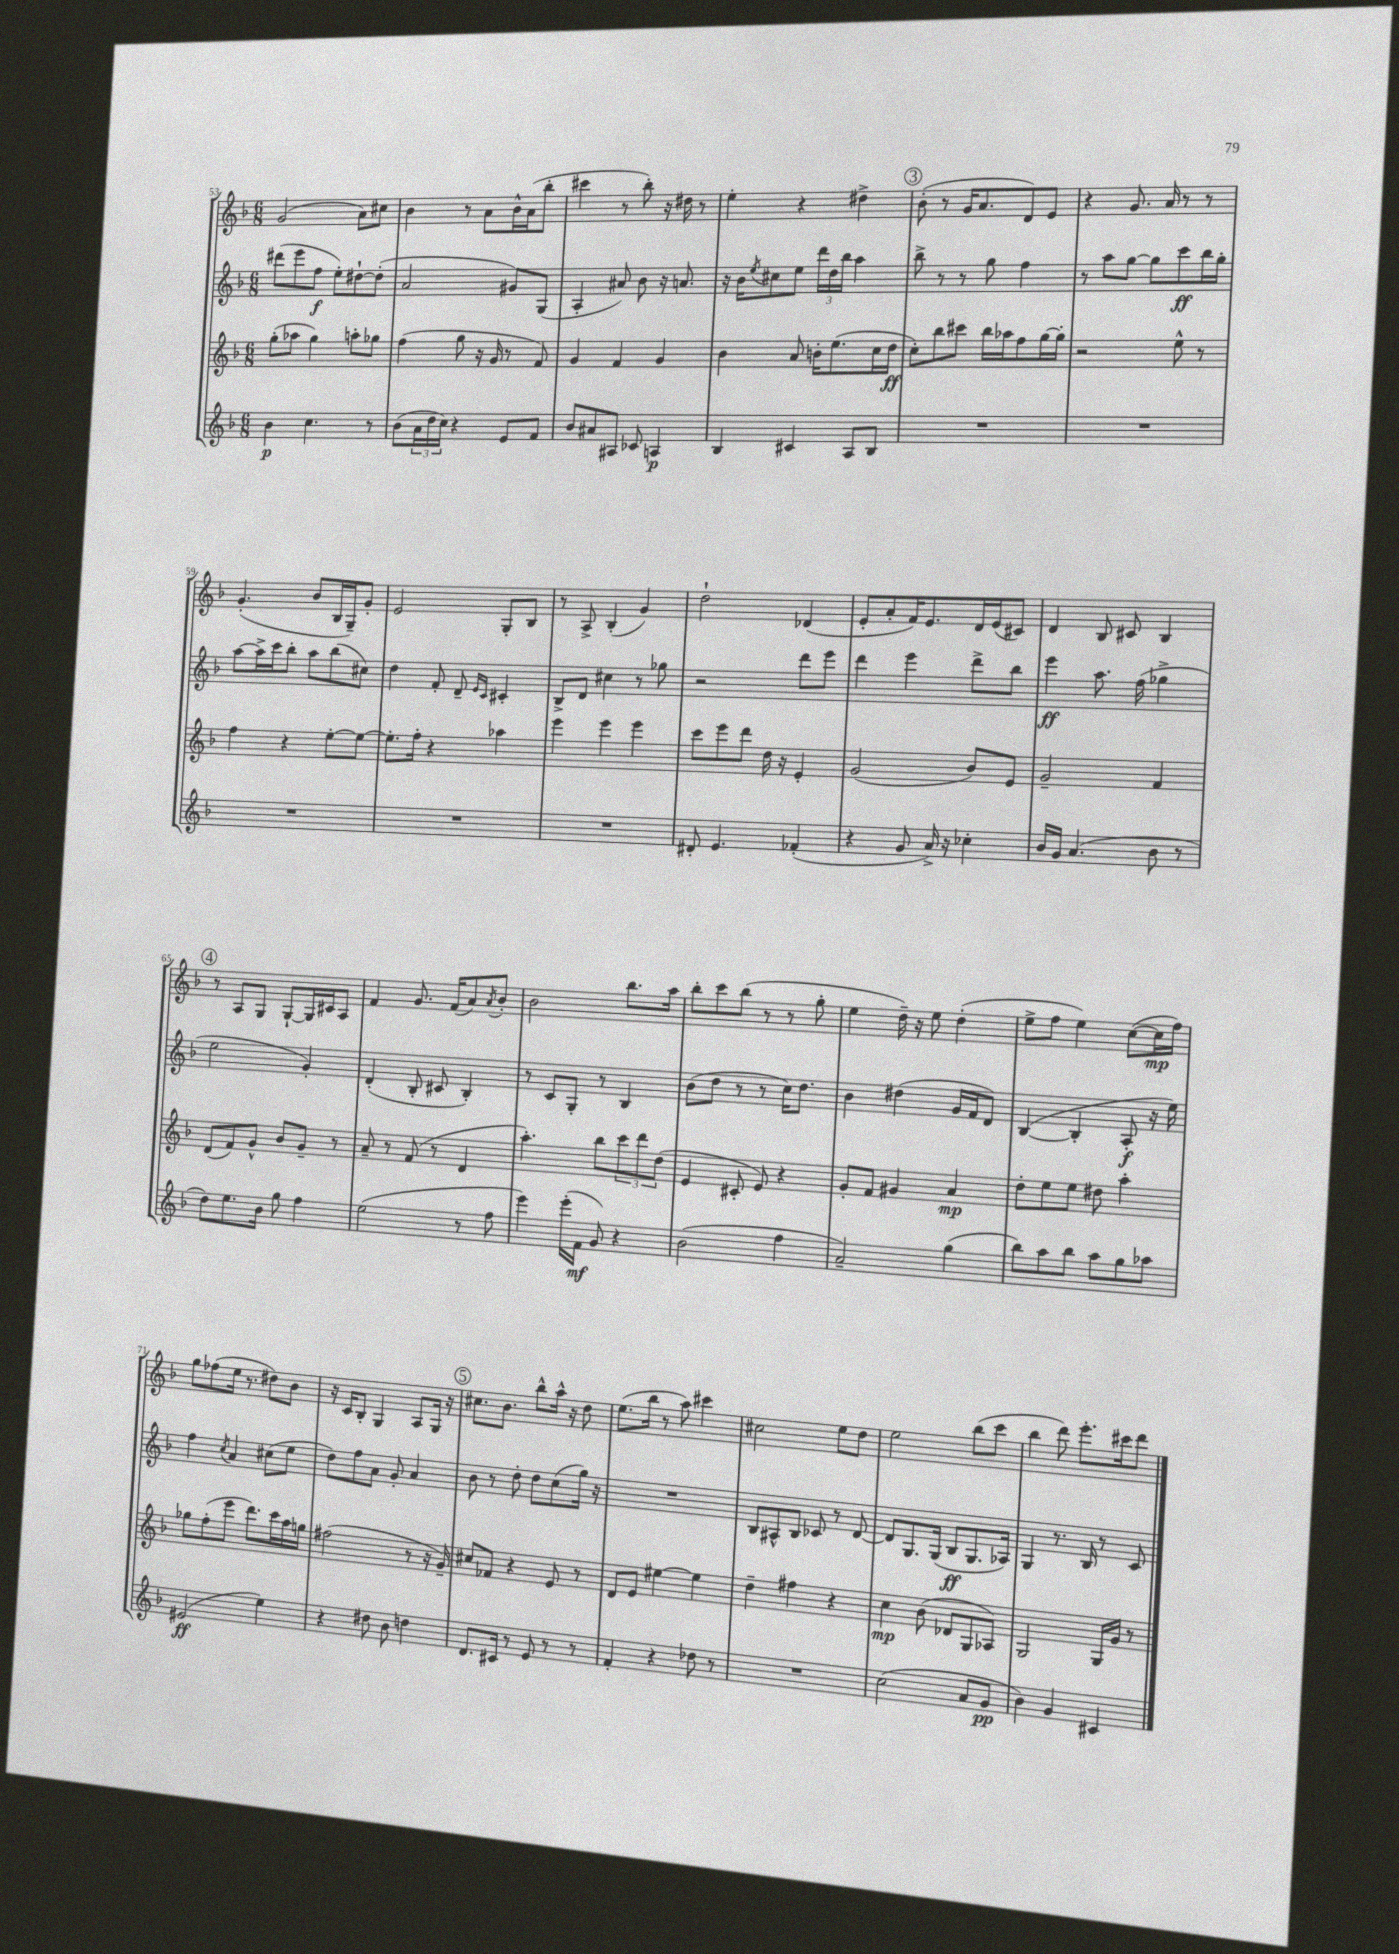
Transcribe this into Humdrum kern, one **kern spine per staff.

**kern	**dynam	**kern	**dynam	**kern	**dynam	**kern	**dynam
*part4	*part4	*part3	*part3	*part2	*part2	*part1	*part1
*staff4	*staff4	*staff3	*staff3	*staff2	*staff2	*staff1	*staff1
*clefG2	*	*clefG2	*	*clefG2	*	*clefG2	*
*k[b-]	*	*k[b-]	*	*k[b-]	*	*k[b-]	*
*M6/8	*	*M6/8	*	*M6/8	*	*M6/8	*
=53	=53	=53	=53	=53	=53	=53	=53
4b-\	p	(8gg'\L	.	(8ddd#X\L	.	(2g/	.
.	.	8aa-X\J	.	8eee\	.	.	.
4.cc\	.	4gg\)	.	8ff\J	f	.	.
.	.	.	.	8ee'\L)	.	.	.
.	.	8aan'\L	.	[8dd#X`\	.	8a\L)	.
8r	.	8gg-X\J	.	(8dd#'\J]	.	8cc#X\J	.
=54	=54	=54	=54	=54	=54	=54	=54
(8b-\L	.	(4ff\	.	2a/	.	4b-\	.
24a\L	.	.	.	.	.	.	.
24dd\	.	.	.	.	.	.	.
24cc\JJ)	.	.	.	.	.	.	.
4r	.	8gg\	.	.	.	8r	.
.	.	16r	.	.	.	8a\L	.
.	.	16g/	.	.	.	.	.
8e/L	.	8r	.	8g#X/L)	.	16b-^^\L	.
.	.	.	.	.	.	(16a\J	.
8f/J	.	8f/)	.	(8G/J	.	8bb-'\J	.
=55	=55	=55	=55	=55	=55	=55	=55
8b-/L	.	4g/	.	4A'/	.	4ccc#X\	.
8a#X/	.	.	.	.	.	.	.
8A#X/J	.	4f/	.	8a#X/)	.	8r	.
8c-X/	.	.	.	8b-\	.	8bb-'\)	.
4An/	p	4g/	.	16r	.	16r	.
.	.	.	.	8.an/	.	16dd#X\	.
.	.	.	.	.	.	8r	.
=56	=56	=56	=56	=56	=56	=56	=56
4B-/	.	4b-\	.	16r	.	4ee'\	.
.	.	.	.	16b-\KL	.	.	.
.	.	.	.	8qee/	.	.	.
.	.	.	.	8cc#X\	.	.	.
4c#X/	.	8a/	.	8ee\J	.	4r	.
.	.	16bn'\KL	.	24ddd\LL	.	.	.
.	.	.	.	24dd\	.	.	.
.	.	(8.ee\	.	.	.	.	.
.	.	.	.	24bb-\JJ	.	.	.
8A/L	.	.	.	4aa\	.	4dd#X^\	.
8B-/J	.	16cc\L	.	.	.	.	.
.	.	16dd\JJ	ff	.	.	.	.
!!LO:REH:place=s1:t=3
=57	=57	=57	=57	=57	=57	=57	=57
2.r	.	8cc'\L)	.	8bb-^\	.	(8b-'\	.
.	.	8bb-\	.	8r	.	8r	.
.	.	8ccc#X\J	.	8r	.	16g/KL	.
.	.	.	.	.	.	8.a/	.
.	.	16bb-\LL	.	8gg\	.	.	.
.	.	16aa-X\J	.	.	.	.	.
.	.	8ff\	.	4ff\	.	8d/)	.
.	.	[16gg\L	.	.	.	8e/J	.
.	.	16gg'\JJ]	.	.	.	.	.
=58	=58	=58	=58	=58	=58	=58	=58
2.r	.	2r	.	8r	.	4r	.
.	.	.	.	8aa\L	.	.	.
.	.	.	.	[8gg\J	.	8.g/	.
.	.	.	.	8gg\L]	.	.	.
.	.	.	.	.	.	16a/	.
.	.	8ee^^\	.	8ccc\	ff	8r	.
.	.	8r	.	16bb-\L	.	8r	.
.	.	.	.	16gg'\JJ	.	.	.
!!LO:LB:g=z
=59	=59	=59	=59	=59	=59	=59	=59
2.r	.	4ff\	.	[8aa\L	.	(4.g'/	.
.	.	.	.	16aa^\L]	.	.	.
.	.	.	.	16ccc\J	.	.	.
.	.	4r	.	8bb-'\J	.	.	.
.	.	.	.	8aa\L	.	8b-/L	.
.	.	[8ee'\L	.	(8bb-\	.	16B-/L	.
.	.	.	.	.	.	16G~/J)	.
.	.	8ee\J_	.	8cc#X\J)	.	8g'/J	.
=60	=60	=60	=60	=60	=60	=60	=60
2.r	.	8.ee'\L]	.	4dd\	.	2e/	.
.	.	16ff'\Jk	.	.	.	.	.
.	.	4r	.	8f'/	.	.	.
.	.	.	.	8d~/	.	.	.
.	.	.	.	16qqe/LL	.	.	.
.	.	.	.	16qqc/JJ	.	.	.
.	.	4aa-X\	.	4c#X'/	.	8G'/L	.
.	.	.	.	.	.	8B-/J	.
=61	=61	=61	=61	=61	=61	=61	=61
2.r	.	4eee\	.	8B-^/L	.	8r	.
.	.	.	.	8d/J	.	8A^/	.
.	.	4eee\	.	4cc#X\	.	(4B-'/	.
.	.	4eee\	.	8r	.	4g/)	.
.	.	.	.	8gg-X\	.	.	.
=62	=62	=62	=62	=62	=62	=62	=62
8d#X'/	.	8ccc\L	.	2r	.	2dd`\	.
4.e/	.	8eee\	.	.	.	.	.
.	.	8ddd\J	.	.	.	.	.
.	.	16dd\	.	.	.	.	.
.	.	16r	.	.	.	.	.
(4f-X'/	.	4e'/	.	8ddd\L	.	(4d-X/	.
.	.	.	.	8eee\J	.	.	.
=63	=63	=63	=63	=63	=63	=63	=63
4r	.	(2g/	.	4ddd\	.	8e'/L	.
.	.	.	.	.	.	8a'/	.
8g/	.	.	.	4eee\	.	16f/K)	.
.	.	.	.	.	.	8.e/	.
16a^/)	.	.	.	.	.	.	.
16r	.	.	.	.	.	.	.
4cc-X'\	.	8b-/L)	.	8ddd^\L	.	16d/L	.
.	.	.	.	.	.	(16e/J	.
.	.	8e/J	.	8bb-\J	.	8c#X/J)	.
=64	=64	=64	=64	=64	=64	=64	=64
16b-/LL	.	2g~/	.	4eee\	ff	4d/	.
16g/JJ	.	.	.	.	.	.	.
(4.a/	.	.	.	.	.	.	.
.	.	.	.	8.aa\	.	8B-/	.
.	.	.	.	.	.	8c#X/	.
.	.	.	.	(16ff\	.	.	.
8b-\	.	4f/	.	4gg-X^\	.	4B-/	.
8r	.	.	.	.	.	.	.
!!LO:LB:g=z
!!LO:REH:place=s1:t=4
=65	=65	=65	=65	=65	=65	=65	=65
8dd\L)	.	(8d/L	.	2ee\	.	8r	.
8.ee\	.	8f/)	.	.	.	8A/L	.
.	.	8g^^/J	.	.	.	8G/J	.
16b-\Jk	.	.	.	.	.	.	.
8gg\	.	8b-/L	.	.	.	[8G`/L	.
4ff\	.	8g~/J	.	4g'/)	.	16G/L]	.
.	.	.	.	.	.	16c#X/J	.
.	.	8r	.	.	.	8A/J	.
=66	=66	=66	=66	=66	=66	=66	=66
(2ee\	.	8a~/	.	(4d'/	.	4f/	.
.	.	8r	.	.	.	.	.
.	.	(8f/	.	8B-'/	.	8.g/	.
.	.	8r	.	8c#X/	.	.	.
.	.	.	.	.	.	(16f/KL	.
8r	.	4d/	.	4B-'/)	.	8a/)	.
.	.	.	.	.	.	8qa/	.
8ff\	.	.	.	.	.	8b-'/J	.
=67	=67	=67	=67	=67	=67	=67	=67
4eee\)	.	4.aa'\)	.	8r	.	2b-\	.
.	.	.	.	8c/L	.	.	.
(16eee'\LL	.	.	.	8G'/J	.	.	.
16f\JJ	mf	.	.	.	.	.	.
8g/)	.	8bb-\L	.	8r	.	.	.
4r	.	12ccc\	.	4B-/	.	8.bb-\L	.
.	.	12ddd\	.	.	.	.	.
.	.	(12dd\J	.	.	.	.	.
.	.	.	.	.	.	16aa\Jk	.
=68	=68	=68	=68	=68	=68	=68	=68
(2b-\	.	4e/	.	(8b-\L	.	8bb-'\L	.
.	.	.	.	8dd\J	.	8ccc\	.
.	.	8c#X'/	.	8r	.	(8bb-\J	.
.	.	8e/)	.	8r	.	8r	.
4ff\	.	4r	.	16cc\KL)	.	8r	.
.	.	.	.	8.dd\J	.	.	.
.	.	.	.	.	.	8gg'\	.
=69	=69	=69	=69	=69	=69	=69	=69
2a~/)	.	8g'/L	.	4b-\	.	4ee\	.
.	.	8f/J	.	.	.	.	.
.	.	4g#X/	.	(4dd#X\	.	16dd~\)	.
.	.	.	.	.	.	16r	.
.	.	.	.	.	.	8ee\	.
(4gg\	.	4a/	mp	16g/LL	.	(4dd'\	.
.	.	.	.	16f/J	.	.	.
.	.	.	.	8d/J)	.	.	.
=70	=70	=70	=70	=70	=70	=70	=70
8bb-\L)	.	8dd'\L	.	([4B-/	.	8ee^\L	.
8aa\	.	8ee\	.	.	.	8ff\J	.
8bb-\J	.	8ee\J	.	4B-'/]	.	4ee\)	.
8aa\L	.	8dd#X\	.	.	.	.	.
8gg\	.	4aa'\	.	8A'/	f	([8cc\L	.
8aa-X\J	.	.	.	16r	.	16cc\L]	mp
.	.	.	.	16ee\)	.	16ff\JJ)	.
!!LO:LB:g=z
=71	=71	=71	=71	=71	=71	=71	=71
(2e#X/	ff	8gg-X\L	.	4ff\	.	8gg\L	.
.	.	(8ff'\	.	.	.	(8ff-X\	.
.	.	.	.	8qcc/	.	.	.
.	.	8eee\J	.	4a/	.	16ee\Jk	.
.	.	.	.	.	.	8.r	.
.	.	8.ddd\L)	.	.	.	.	.
4ee\)	.	.	.	(8cc#X\L	.	8dd#X\L)	.
.	.	16ccc\L	.	.	.	.	.
.	.	16aa\	.	8ee\J	.	8b-\J	.
.	.	16ggn\JJ	.	.	.	.	.
=72	=72	=72	=72	=72	=72	=72	=72
4r	.	(2ff#X\	.	8dd\L)	.	16r	.
.	.	.	.	.	.	16c/KL	.
.	.	.	.	8ff\	.	8B-'/J	.
8dd#X\	.	.	.	8a\J	.	4G/	.
8b-\	.	.	.	8g'/	.	.	.
4ddn\	.	8r	.	4a/	.	8A/L	.
.	.	16r	.	.	.	16G/Jk	.
.	.	16g~/)	.	.	.	16r	.
!!LO:REH:place=s1:t=5
=73	=73	=73	=73	=73	=73	=73	=73
8.d/L	.	8cc#X/L	.	8b-\	.	8.cc#X\L	.
.	.	8f-X/J	.	8r	.	.	.
16c#X/Jk	.	.	.	.	.	8.b-\J	.
8r	.	4r	.	8dd'\	.	.	.
8e/	.	.	.	8dd\L	.	8bb-^^\L	.
8r	.	8e/	.	(8cc\	.	16aa^^\Jk	.
.	.	.	.	.	.	16r	.
8r	.	8r	.	16gg\Jk)	.	8dd\	.
.	.	.	.	16r	.	.	.
=74	=74	=74	=74	=74	=74	=74	=74
4f'/	.	8d/L	.	2.r	.	(8.ee\L	.
.	.	8e/J	.	.	.	.	.
.	.	.	.	.	.	16bb-\Jk	.
4r	.	[4ee#X\	.	.	.	8r	.
.	.	.	.	.	.	8aa\)	.
8dd-X\	.	4ee#\]	.	.	.	4ccc#X\	.
8r	.	.	.	.	.	.	.
=75	=75	=75	=75	=75	=75	=75	=75
2.r	.	4dd~\	.	8B-/L	.	2cc#X\	.
.	.	.	.	8A#X^^/	.	.	.
.	.	4ff#X\	.	8B-/J	.	.	.
.	.	.	.	8c-X/	.	.	.
.	.	4r	.	8r	.	8ee\L	.
.	.	.	.	[8d/	.	8dd\J	.
=76	=76	=76	=76	=76	=76	=76	=76
(2cc\	.	4cc\	mp	8d/L]	.	2ee\	.
.	.	.	.	8.G/	.	.	.
.	.	(8b-\	.	.	.	.	.
.	.	.	.	(16G/Jk	.	.	.
.	.	8d-X/L	.	8B-/L	ff	.	.
8a/L	.	8G/	.	8.G/	.	(8bb-\L	.
8g/J	pp	8A-X/J)	.	.	.	8ccc\J	.
.	.	.	.	16A-X/Jk)	.	.	.
=77	=77	=77	=77	=77	=77	=77	=77
4b-\)	.	2G/	.	4G/	.	4bb-\	.
4g/	.	.	.	8.r	.	8ddd\)	.
.	.	.	.	.	.	8.eee'\L	.
.	.	.	.	16B-/	.	.	.
4c#X/	.	16G/LL	.	8r	.	.	.
.	.	16g/JJ	.	.	.	16ccc#X\k	.
.	.	8r	.	8c/	.	8ddd\J	.
==	==	==	==	==	==	==	==
*-	*-	*-	*-	*-	*-	*-	*-
